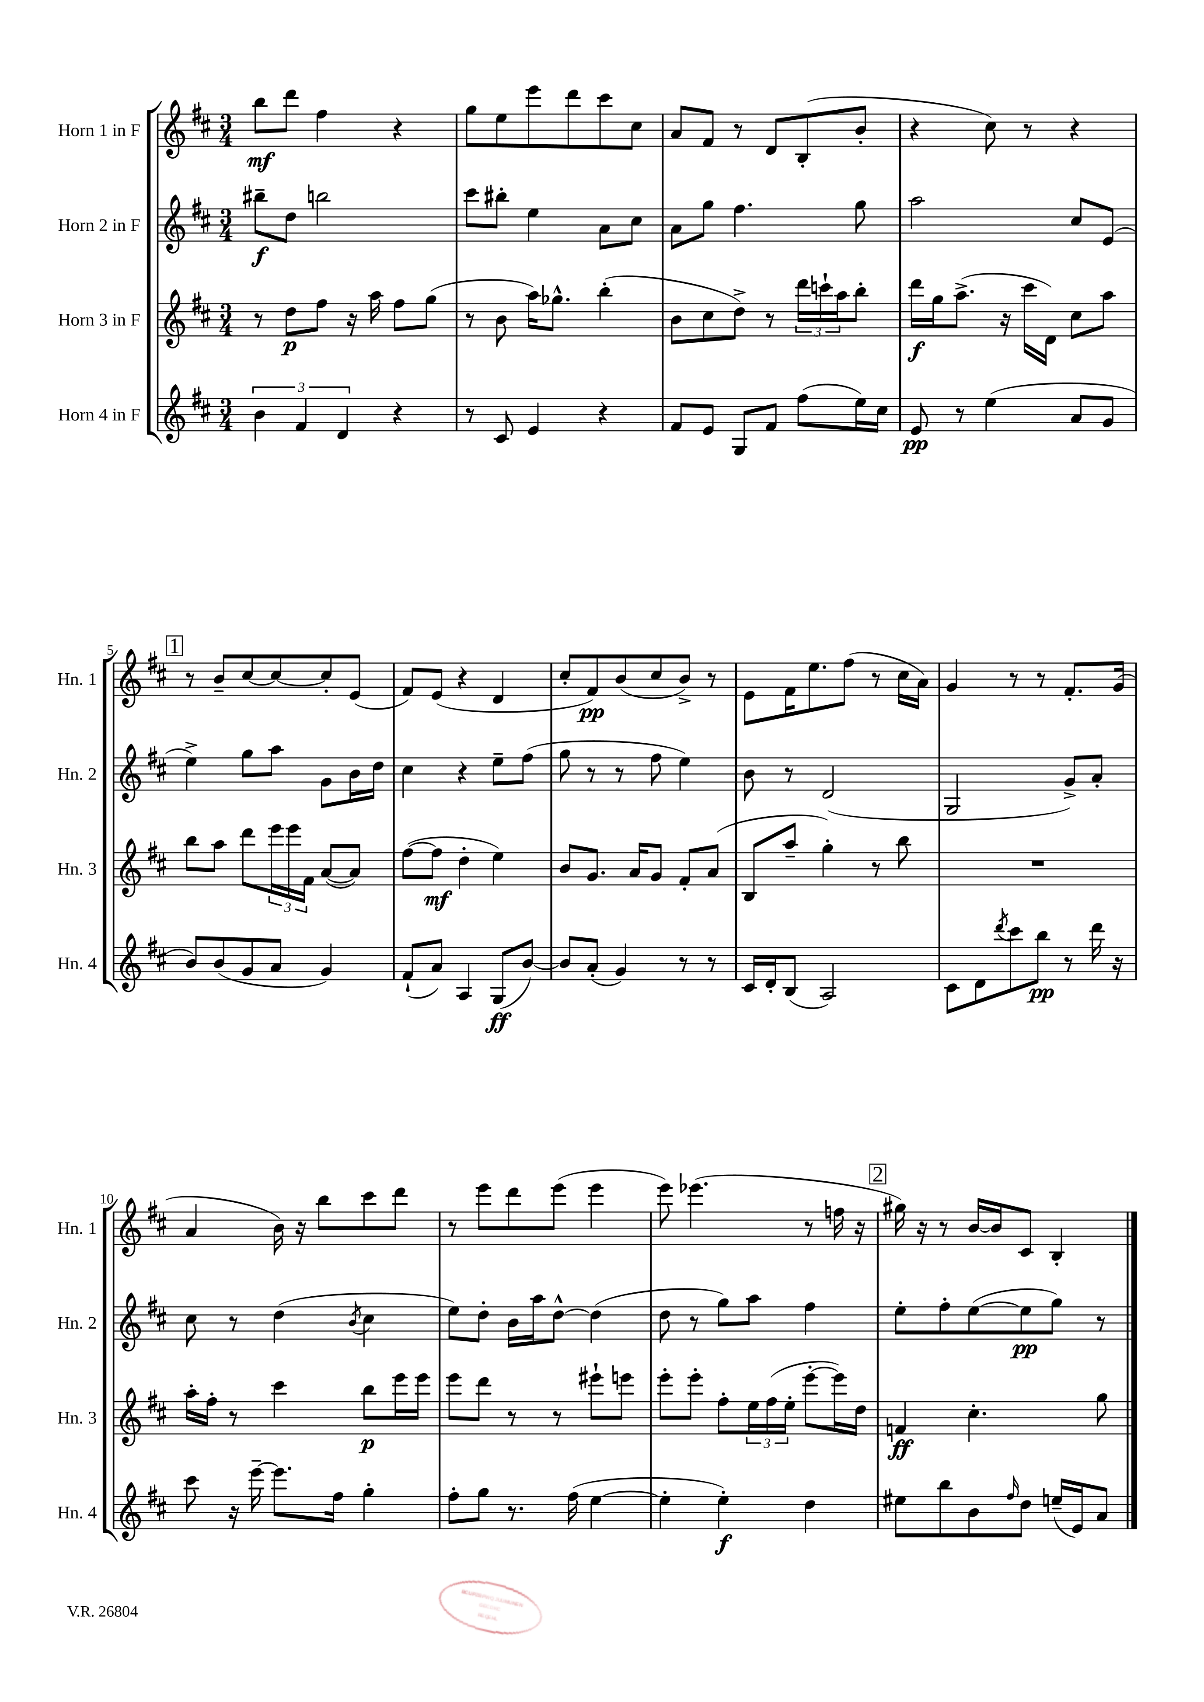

**kern	**kern	**kern	**kern
*staff4	*staff3	*staff2	*staff1
*clefG2	*clefG2	*clefG2	*clefG2
*k[f#c#]	*k[f#c#]	*k[f#c#]	*k[f#c#]
*M3/4	*M3/4	*M3/4	*M3/4
6b\	8r	8bb#~\L	8bb\L
.	8dd\L	8dd\J	8ddd\J
6f#/	.	.	.
.	8ff#\J	2bb\	4ff#\
6d/	.	.	.
.	16r	.	.
.	16aa\	.	.
4r	8ff#\L	.	4r
.	(8gg\J	.	.
=	=	=	=
8r	8r	8ccc#\L	8gg\L
8c#/	8b\	8bb#'\J	8ee\
4e/	16aa\LK)	4ee\	8eee\
.	8.gg-^^\J	.	.
.	.	.	8ddd\
4r	(4bb'\	8a\L	8ccc#\
.	.	8cc#\J	8cc#\J
=	=	=	=
8f#/L	8b\L	8a\L	8a/L
8e/J	8cc#\	8gg\J	8f#/J
8G/L	8dd^\J)	4.ff#\	8r
8f#/J	8r	.	8d/L
(8ff#\L	24ddd\LL	.	(8B'/
.	24ccc`\	.	.
.	24aa\J	.	.
16ee\L)	8bb'\J	8gg\	8b'/J
16cc#\JJ	.	.	.
=	=	=	=
8e/	16ddd\LL	2aa\	4r
.	16gg\J	.	.
8r	(8.aa^\J	.	.
(4ee\	.	.	8cc#\)
.	16r	.	.
.	16ccc#\LL	.	8r
.	16d\JJ)	.	.
8a/L	8cc#\L	8cc#/L	4r
8g/J	8aa\J	(8e/J	.
=	=	=	=
8b/L)	8bb\L	4ee^\)	8r
(8b/	8aa\J	.	8b~/L
8g/	8ddd\L	8gg\L	[8cc#/
8a/J	24eee\L	8aa\J	8cc#/_
.	24eee\	.	.
.	24f#\JJ	.	.
4g/)	([8a/L	8g\L	8cc#'/]
.	8a/]J)	16b\L	(8e/J
.	.	16dd\JJ	.
=	=	=	=
(8f#`/L	([8ff#\L	4cc#\	8f#/L)
8a/J)	8ff#\]J	.	(8e/J
4A/	4dd'\	4r	4r
(8G/L	4ee\)	8ee~\L	4d/
[8b/J)	.	(8ff#\J	.
=	=	=	=
8b/]L	8b/L	8gg\	8cc#'/L
(8a'/J	8.g/J	8r	8f#/)
4g/)	.	8r	(8b/
.	16a/LK	.	.
.	8g/J	8ff#\	8cc#/
8r	8f#'/L	4ee\)	8b^/J)
8r	(8a/J	.	8r
=	=	=	=
16c#/LL	8B/L	8b\	8e\L
16d'/J	.	.	.
(8B/J	8aa~/J	8r	16f#\K
.	.	.	8.ee\
2A/)	4gg'\)	(2d/	.
.	.	.	(8ff#\J
.	8r	.	8r
.	8bb\	.	16cc#\LL
.	.	.	16a\JJ)
=	=	=	=
8c#\L	2.r	2G/	4g/
8d\	.	.	.
8qddd/	.	.	.
8ccc#\	.	.	8r
8bb\J	.	.	8r
8r	.	8g^/L)	8.f#'/L
16ddd\	.	8a'/J	.
16r	.	.	(16g/Jk
=	=	=	=
8ccc#\	16aa'\LL	8cc#\	4a/
.	16ff#'\JJ	.	.
16r	8r	8r	.
[16eee~\	.	.	.
8.eee\]L	4ccc#\	(4dd\	16b\)
.	.	.	16r
.	.	.	8bb\L
16ff#\Jk	.	.	.
.	.	8qb/	.
4gg'\	8bb\L	4cc#\	8ccc#\
.	16eee\L	.	8ddd\J
.	16eee\JJ	.	.
=	=	=	=
8ff#'\L	8eee\L	8ee\L)	8r
8gg\J	8ddd\J	8dd'\J	8eee\L
8.r	8r	16b\LL	8ddd\
.	.	16aa\J	.
.	8r	[8dd^^\J	(8eee\J
(16ff#\	.	.	.
[4ee\	8eee#`\L	(4dd\]	4eee\
.	8eee\J	.	.
=	=	=	=
4ee'\]	8eee'\L	8dd\	8eee\)
.	8eee'\J	8r	(4.eee-\
4ee'\)	8ff#'\L	8gg\L)	.
.	24ee\L	8aa\J	.
.	(24ff#\	.	.
.	24ee'\JJ	.	.
4dd\	[8eee'\L	4ff#\	8r
.	16eee\]L)	.	16ff\
.	16dd\JJ	.	16r
=	=	=	=
8ee#\L	4f/	8ee'\L	16gg#\)
.	.	.	16r
8bb\	.	8ff#'\	8r
8b\	4.cc#'\	([8ee\	[16b/LL
.	.	.	16b/]J
16qqff#/	.	.	.
8dd\J	.	8ee\]	8c#/J
(16ee~/LL	.	8gg\J)	4B'/
16e/J)	.	.	.
8a/J	8gg\	8r	.
==	==	==	==
*-	*-	*-	*-
